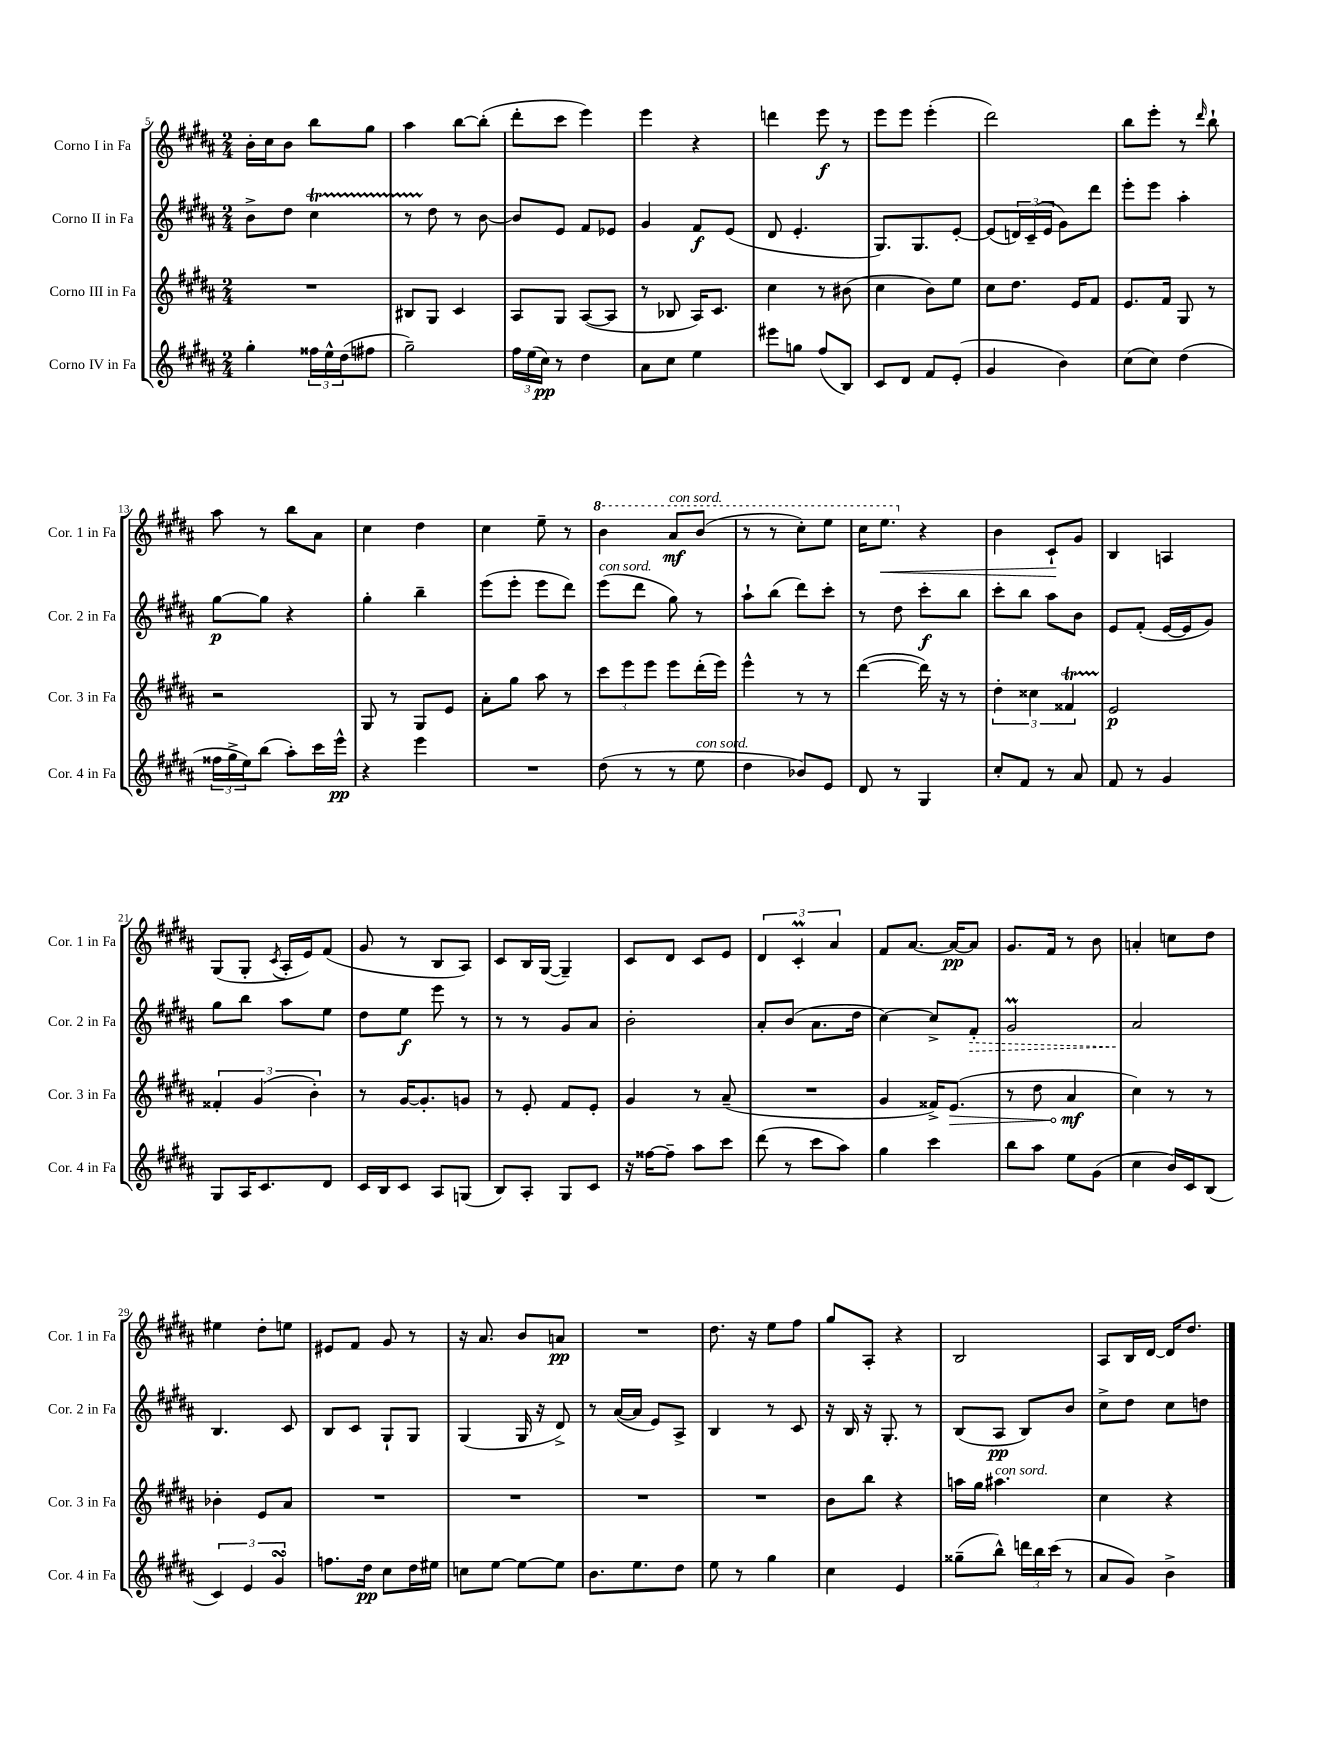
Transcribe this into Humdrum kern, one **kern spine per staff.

**kern	**kern	**kern	**kern
*staff4	*staff3	*staff2	*staff1
*clefG2	*clefG2	*clefG2	*clefG2
*k[f#c#g#d#a#]	*k[f#c#g#d#a#]	*k[f#c#g#d#a#]	*k[f#c#g#d#a#]
*M2/4	*M2/4	*M2/4	*M2/4
4gg#'\	2r	8b^\L	16b'\LL
.	.	.	16cc#\J
.	.	8dd#\J	8b\J
24ff##\LL	.	4cc#\	8bb\L
24ee^^\	.	.	.
(24dd#\J	.	.	.
8ff#\J	.	.	8gg#\J
=	=	=	=
2gg#~\)	8B#/L	8r	4aa#\
.	8G#/J	8dd#\	.
.	4c#/	8r	[8bb\L
.	.	[8b\	(8bb'\]J
=	=	=	=
24ff#\LL	8A#/L	8b/]L	8ddd#'\L
(24ee\	.	.	.
24cc#\JJ)	.	.	.
8r	8G#/J	8e/J	8ccc#\J
4dd#\	([8A#/L	8f#/L	4eee\)
.	8A#/]J	8e-/J	.
=	=	=	=
8a#\L	8r	4g#/	4eee\
8cc#\J	8B-/	.	.
4ee\	16A#/LK)	8f#/L	4r
.	8.c#/J	.	.
.	.	(8e/J	.
=	=	=	=
8eee#\L	4cc#\	8d#/	4ddd\
8gg\J	.	4.e'/	.
(8ff#/L	8r	.	8eee\
8B/J)	(8b#\	.	8r
=	=	=	=
8c#/L	4cc#\	8.G#/L)	8eee\L
8d#/J	.	.	8eee\J
.	.	8.G#/	.
8f#/L	8b\L)	.	(4eee'\
(8e'/J	8ee\J	[8e'/J	.
=	=	=	=
4g#/	8cc#\L	(8e/]L	2ddd#\)
.	8.dd#\J	24d/L)	.
.	.	(24c#~/	.
.	.	24e/JJ	.
4b\)	.	8g#\L)	.
.	16e/LK	.	.
.	8f#/J	8ddd#\J	.
=	=	=	=
(8cc#\L	8.e/L	8eee'\L	8bb\L
8cc#\J)	.	8eee\J	8eee'\J
.	16f#/Jk	.	.
(4dd#\	8G#/	4aa#'\	8r
.	.	.	16qqddd#/
.	8r	.	8bb`\
=	=	=	=
24ff##\LL	2r	[8gg#\L	8aa#\
24gg#^\	.	.	.
24ee\J)	.	.	.
(8bb\J	.	8gg#\]J	8r
8aa#'\L)	.	4r	8bb\L
16ccc#\L	.	.	8a#\J
16eee^^\JJ	.	.	.
=	=	=	=
4r	8G#/	4gg#'\	4cc#\
.	8r	.	.
4eee\	8G#/L	4bb~\	4dd#\
.	8e/J	.	.
=	=	=	=
2r	8a#'\L	(8eee\L	4cc#\
.	8gg#\J	8eee'\J	.
.	8aa#\	8eee\L	8ee~\
.	8r	8ddd#\J)	8r
=	=	=	=
(8dd#\	12ccc#\L	(8eee\L	4bb\
.	12eee\	.	.
8r	.	8ddd#\J	.
.	12eee\J	.	.
8r	8eee\L	8gg#\)	8aa#/L
8ee\	(16ddd#'\L	8r	(8bb/J
.	16eee\JJ)	.	.
=	=	=	=
4dd#\	4eee^^\	8aa#`\L	8r
.	.	(8bb\J	8r
8b-/L)	8r	8ddd#\L)	8ccc#'\L)
8e/J	8r	8ccc#'\J	8eee\J
=	=	=	=
8d#/	([4ddd#\	8r	16ccc#\LK
.	.	.	8.eee\J
8r	.	8dd#\	.
4G#/	16ddd#\])	8ccc#'\L	4r
.	16r	.	.
.	8r	8bb\J	.
=	=	=	=
8cc#'/L	6dd#'\	8ccc#'\L	4b\
8f#/J	.	8bb\J	.
.	6cc##\	.	.
8r	.	8aa#\L	8c#`/L
.	6f##/	.	.
8a#/	.	8b\J	8g#/J
=	=	=	=
8f#/	2e/	8e/L	4B/
8r	.	(8f#'/J	.
4g#/	.	[16e/LL	4A/
.	.	16e/]J	.
.	.	8g#/J)	.
=	=	=	=
8G#/L	6f##'/	8gg#\L	(8G#/L
16A#/K	.	8bb\J	8G#'/J
.	(6g#/	.	.
8.c#/	.	.	.
.	.	.	8qc#/
.	.	8aa#\L	16A#'/LL
.	.	.	16e/J)
.	6b'\)	.	.
8d#/J	.	8ee\J	(8f#/J
=	=	=	=
16c#/LL	8r	8dd#\L	8g#/
16B/J	.	.	.
8c#/J	[16g#/LK	8ee\J	8r
.	8.g#'/]	.	.
8A#/L	.	8eee\	8B/L
(8G/J	8g/J	8r	8A#/J)
=	=	=	=
8B/L)	8r	8r	8c#/L
8A#'/J	8e'/	8r	16B/L
.	.	.	([16G#/JJ
8G#/L	8f#/L	8g#/L	4G#~/])
8c#/J	8e'/J	8a#/J	.
=	=	=	=
16r	4g#/	2b'\	8c#/L
[16ff##\LK	.	.	.
8ff##~\]J	.	.	8d#/J
8aa#\L	8r	.	8c#/L
8ccc#\J	(8a#~/	.	8e/J
=	=	=	=
(8ddd#\	2r	8a#'/L	6d#/
8r	.	(8b/J	.
.	.	.	6c#'/
8ccc#\L	.	8.a#\L	.
.	.	.	6a#/
8aa#\J)	.	.	.
.	.	16dd#\Jk	.
=	=	=	=
4gg#\	4g#/	[4cc#\)	8f#/L
.	.	.	[8.a#/J
4ccc#\	16f##^/LK)	8cc#^/]L	.
.	(8.e/J	.	16a#/_LK
.	.	8f#'/J	8a#/]J
=	=	=	=
8bb\L	8r	2g#/	8.g#/L
8aa#\J	8dd#\	.	.
.	.	.	16f#/Jk
8ee\L	4a#/	.	8r
(8g#\J	.	.	8b\
=	=	=	=
4cc#\	4cc#\)	2a#/	4a'/
16b/LL)	8r	.	8cc\L
16c#/J	.	.	.
(8B/J	8r	.	8dd#\J
=	=	=	=
6c#/)	4b-'\	4.B/	4ee#\
6e/	.	.	.
.	8e/L	.	8dd#'\L
6g#/	.	.	.
.	8a#/J	8c#/	8ee\J
=	=	=	=
8.ff\L	2r	8B/L	8e#/L
.	.	8c#/J	8f#/J
16dd#\Jk	.	.	.
8cc#\L	.	8G#`/L	8g#/
16dd#\L	.	8G#/J	8r
16ee#\JJ	.	.	.
=	=	=	=
8cc\L	2r	(4G#/	16r
.	.	.	8.a#/
[8ee\J	.	.	.
8ee\_L	.	16G#/	8b/L
.	.	16r	.
8ee\]J	.	8d#^/)	8a/J
=	=	=	=
8.b\L	2r	8r	2r
.	.	([16a#/LL	.
8.ee\	.	16a#/]JJ	.
.	.	8e/L)	.
8dd#\J	.	8A#^/J	.
=	=	=	=
8ee\	2r	4B/	8.dd#\
8r	.	.	.
.	.	.	16r
4gg#\	.	8r	8ee\L
.	.	8c#/	8ff#\J
=	=	=	=
4cc#\	8b\L	16r	8gg#/L
.	.	16B/	.
.	8bb\J	16r	8A#'/J
.	.	8.G#'/	.
4e/	4r	.	4r
.	.	8r	.
=	=	=	=
(8gg##~\L	16aa\LL	(8B/L	2B/
.	16gg#\JJ	.	.
8bb^^\J)	4.aa#\	8A#/J	.
24ddd\LL	.	8B/L)	.
24bb\	.	.	.
(24ccc#\JJ	.	.	.
8r	.	8b/J	.
=	=	=	=
8a#/L	4cc#\	8cc#^\L	8A#/L
8g#/J)	.	8dd#\J	16B/L
.	.	.	[16d#/JJ
4b^\	4r	8cc#\L	16d#/]LK
.	.	.	8.dd#/J
.	.	8dd\J	.
==	==	==	==
*-	*-	*-	*-
